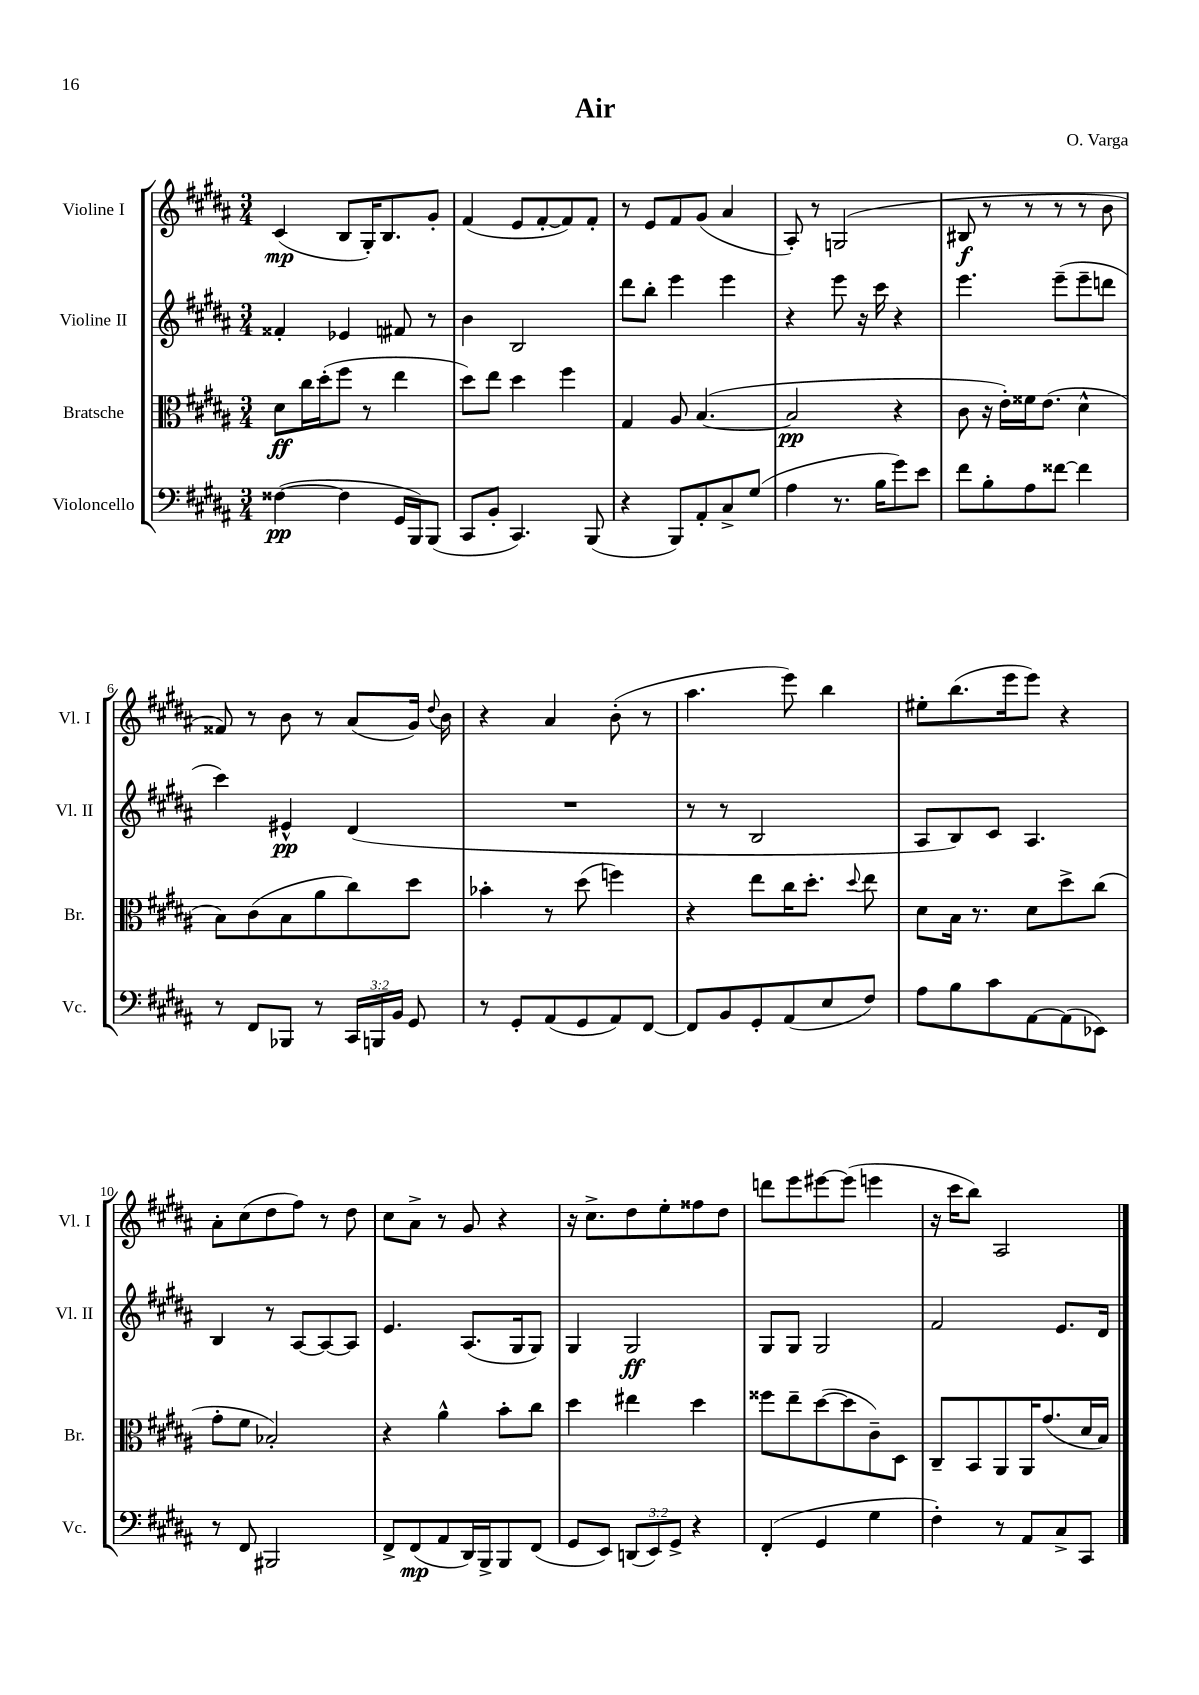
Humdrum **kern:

**kern	**kern	**kern	**kern
*staff4	*staff3	*staff2	*staff1
*clefF4	*clefC3	*clefG2	*clefG2
*k[f#c#g#d#a#]	*k[f#c#g#d#a#]	*k[f#c#g#d#a#]	*k[f#c#g#d#a#]
*M3/4	*M3/4	*M3/4	*M3/4
([4F##	8d#	4f##'	(4c#
.	16cc#	.	.
.	(16dd#'	.	.
4F##]	8ff#	4e-	8B
.	8r	.	16G#')
.	.	.	8.B
16GG#	4ee	8f#	.
16BBB)	.	.	.
(8BBB	.	8r	8g#'
=	=	=	=
8CC#	8dd#)	4b	(4f#
8BB'	8ee	.	.
4.CC#)	4dd#	2B	8e
.	.	.	[8f#'
.	4ff#	.	8f#])
(8BBB	.	.	8f#'
=	=	=	=
4r	4G#	8ddd#	8r
.	.	8bb'	8e
8BBB)	8A#	4eee	8f#
8AA#'	([4.B	.	(8g#
8C#^	.	4eee	4a#
(8G#	.	.	.
=	=	=	=
4A#	2B]	4r	8A#')
.	.	.	8r
8.r	.	8eee	(2G
.	.	16r	.
16B	.	16ccc#	.
8g#)	4r	4r	.
8e	.	.	.
=	=	=	=
8f#	8c#	4.eee	8B#
8B'	16r	.	8r
.	16e')	.	.
8A#	16f##	.	8r
.	(8.e	.	.
[8f##	.	(8eee~	8r
4f##]	4d#^^	8eee~	8r
.	.	8ddd	8b
=	=	=	=
8r	8B)	4ccc#)	8f##)
8FF#	(8c#	.	8r
8BBB-	8B	4e#^^	8b
8r	8a#	.	8r
24CC#	8cc#)	(4d#	(8a#
24BBB	.	.	.
24BB	.	.	.
8GG#	8dd#	.	16g#)
.	.	.	8qqdd#
.	.	.	16b
=	=	=	=
8r	4b-'	2.r	4r
8GG#'	.	.	.
(8AA#	8r	.	4a#
8GG#	(8dd#	.	.
8AA#)	4ff)	.	(8b'
[8FF#	.	.	8r
=	=	=	=
8FF#]	4r	8r	4.aa#
8BB	.	8r	.
8GG#'	8ee	2B	.
(8AA#	16cc#	.	8eee)
.	8.dd#'	.	.
8E	.	.	4bb
.	8qqdd#	.	.
8F#)	8ee	.	.
=	=	=	=
8A#	8d#	8A#	8ee#'
8B	16B	8B)	(8.bb
.	8.r	.	.
8c#	.	8c#	.
.	.	.	16eee
[8AA#	8d#	4.A#	8eee)
(8AA#]	8dd#^	.	4r
8EE-)	(8cc#	.	.
=	=	=	=
8r	8g#'	4B	8a#'
8FF#	8f#	.	(8cc#
2BBB#	2B-')	8r	8dd#
.	.	[8A#	8ff#)
.	.	8A#_	8r
.	.	8A#]	8dd#
=	=	=	=
8FF#^	4r	4.e	8cc#
(8FF#	.	.	8a#^
8AA#	4a#^^	.	8r
16DD#)	.	(8.A#	8g#
16BBB^	.	.	.
8BBB	8b'	.	4r
.	.	16G#	.
(8FF#	8cc#	8G#)	.
=	=	=	=
8GG#	4dd#	4G#	16r
.	.	.	8.cc#^
8EE)	.	.	.
(12DD	4ee#	2G#	8dd#
12EE)	.	.	.
.	.	.	8ee'
12GG#^	.	.	.
4r	4dd#	.	8ff##
.	.	.	8dd#
=	=	=	=
(4FF#'	8ff##	8G#	8ddd
.	8ee~	8G#	8eee
4GG#	([8dd#	2G#	[8eee#
.	8dd#]	.	(8eee#]
4G#	8c#~)	.	4eee
.	8D#	.	.
=	=	=	=
4F#')	8C#~	2f#	16r
.	.	.	16ccc#
.	8BB	.	8bb)
8r	8AA#	.	2A#
8AA#	16AA#	.	.
.	(8.g#	.	.
8C#^	.	8.e	.
8CC#	16d#	.	.
.	16B)	16d#	.
==	==	==	==
*-	*-	*-	*-
